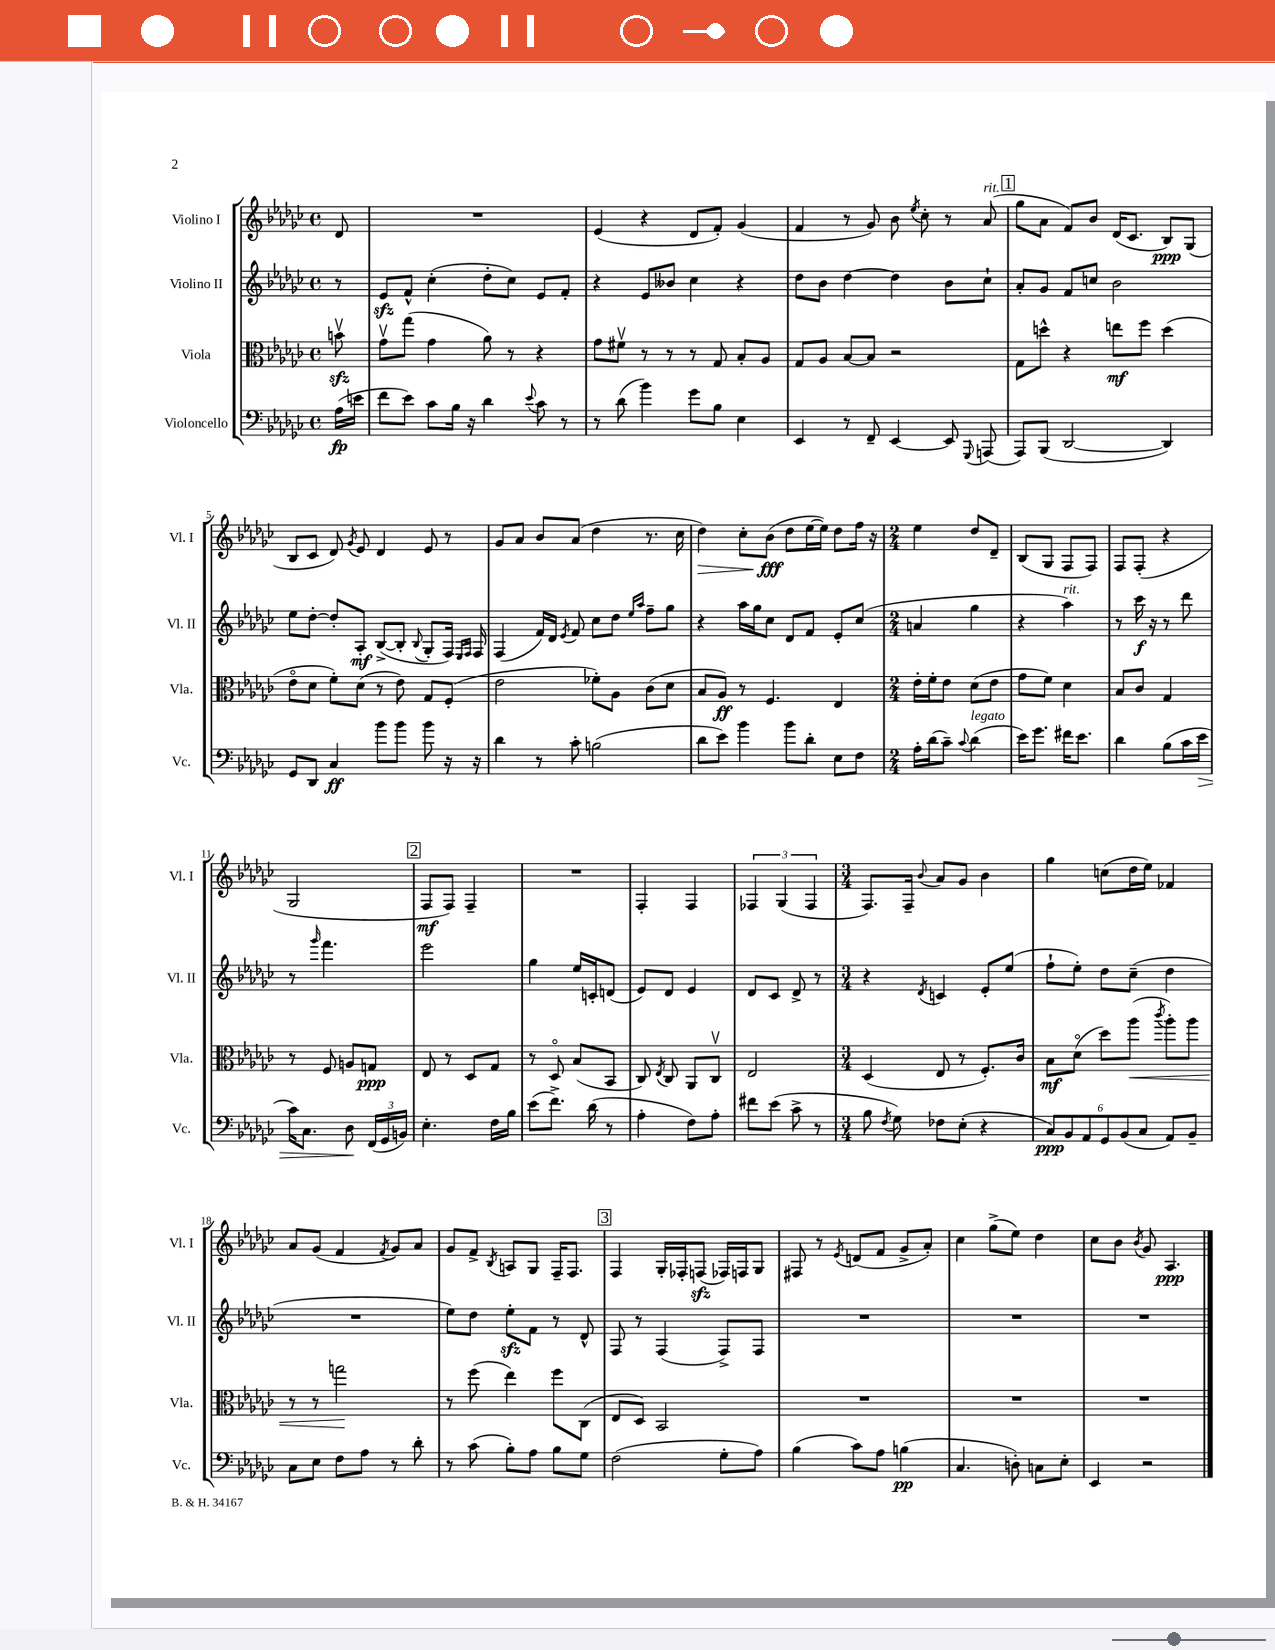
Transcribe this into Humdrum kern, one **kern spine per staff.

**kern	**dynam	**kern	**dynam	**kern	**dynam	**kern	**dynam
*part4	*part4	*part3	*part3	*part2	*part2	*part1	*part1
*staff4	*staff4	*staff3	*staff3	*staff2	*staff2	*staff1	*staff1
*I"Violoncello	*	*I"Viola	*	*I"Violino II	*	*I"Violino I	*
*I'Vc.	*	*I'Vla.	*	*I'Vl. II	*	*I'Vl. I	*
*clefF4	*	*clefC3	*	*clefG2	*	*clefG2	*
*k[b-e-a-d-g-c-]	*	*k[b-e-a-d-g-c-]	*	*k[b-e-a-d-g-c-]	*	*k[b-e-a-d-g-c-]	*
*M4/4	*	*M4/4	*	*M4/4	*	*M4/4	*
*met(c)	*	*met(c)	*	*met(c)	*	*met(c)	*
=	=	=	=	=	=	=	=
(16A-\LL	fp	8bnzzv\	.	8r	.	8d-/	.
16en\JJ	.	.	.	.	.	.	.
=1	=1	=1	=1	=1	=1	=1	=1
8f\L	.	8g-v\L	.	8e-zz/L	.	1r	.
8e-\J)	.	(8gg-\J	.	8f^^/J	.	.	.
8c-\L	.	4g-\	.	(4cc-'\	.	.	.
16B-\Jk	.	.	.	.	.	.	.
16r	.	.	.	.	.	.	.
4d-\	.	8a-\)	.	8dd-'\L	.	.	.
.	.	8r	.	8cc-\J)	.	.	.
8qqe-/	.	.	.	.	.	.	.
8c-\	.	4r	.	8e-/L	.	.	.
8r	.	.	.	8f'/J	.	.	.
=2	=2	=2	=2	=2	=2	=2	=2
8r	.	8g-\L	.	4r	.	(4e-/	.
(8d-\	.	8f#Xv\J	.	.	.	.	.
4b-\)	.	8r	.	8e-/L	.	4r	.
.	.	8r	.	8b--X/J	.	.	.
8g-\L	.	8r	.	4cc-\	.	8d-/L	.
8B-\J	.	8G-/	.	.	.	8f'/J)	.
4E-\	.	8B-'/L	.	4r	.	(4g-/	.
.	.	8A-/J	.	.	.	.	.
=3	=3	=3	=3	=3	=3	=3	=3
4EE-/	.	8G-/L	.	8dd-\L	.	4f/	.
.	.	8A-/J	.	8b-\J	.	.	.
8r	.	[8B-/L	.	[4dd-\	.	8r	.
8FF~/	.	8B-/J]	.	.	.	8g-/)	.
[4EE-/	.	2r	.	4dd-\]	.	8b-\	.
.	.	.	.	.	.	8qee-/	.
.	.	.	.	.	.	8cc-'\	.
8EE-/]	.	.	.	8b-\L	.	8r	.
8qqGGG-/	.	.	.	.	.	.	.
!	!	!	!	!	!	!LO:TX:a:i:t=rit.	!
(8AAAn/	.	.	.	8cc-`\J	.	(8a-/	.
!!LO:REH:place=s1:t=1
=4	=4	=4	=4	=4	=4	=4	=4
8AAA-/L)	.	8G-\L	.	8a-'/L	.	8gg-\L	.
(8BBB-/J	.	8ddn^^\J	.	8g-/J	.	8a-\J	.
[2DD-/	.	4r	.	8f/L	.	8f/L)	.
.	.	.	.	8ccn/J	.	8b-/J	.
.	.	8een\L	mf	2b-\	.	(16d-/KL	.
.	.	.	.	.	.	8.c-/J	.
.	.	8ff\J	.	.	.	.	.
4DD-/])	.	(4dd\	.	.	.	8B-/L)	ppp
.	.	.	.	.	.	(8G-/J	.
!!LO:LB:g=z
=5	=5	=5	=5	=5	=5	=5	=5
8GG-/L	.	8e-\L	.	8ee-\L	.	8B-/L	.
8DD-/J	.	8d-\J	.	[8dd-'\J	.	8c-/J	.
4C-/	ff	8f'\L)	.	8dd-'/L]	.	8d-/)	.
.	.	.	.	.	.	8qg-/	.
.	.	(8d-\J	.	8A-'/J	mf	8e-/	.
8b-\L	.	8r	.	([8B-^/L	.	4d-/	.
8b-\J	.	8e-\)	.	8B-'/J]	.	.	.
.	.	.	.	8qqB-/	.	.	.
8b-\	.	8G-/L	.	8G-'/L	.	8e-/	.
16r	.	(8F'/J	.	16F/Jk)	.	8r	.
.	.	.	.	16qqE-/LL	.	.	.
.	.	.	.	16qqF/JJ	.	.	.
16r	.	.	.	16F/	.	.	.
=6	=6	=6	=6	=6	=6	=6	=6
4d-\	.	2e-\	.	(4F/	.	8g-/L	.
.	.	.	.	.	.	8a-/J	.
8r	.	.	.	16f/LL)	.	8b-/L	.
.	.	.	.	16d-/JJ	.	.	.
.	.	.	.	8qe-/	.	.	.
8c-'\	.	.	.	8f/	.	(8a-/J	.
(2Bn\	.	8f-X'\L)	.	8cc-\L	.	4dd-\	.
.	.	8A-\J	.	8dd-\J	.	.	.
.	.	.	.	16qqee-/LL	.	.	.
.	.	.	.	16qqaa-/JJ	.	.	.
.	.	(8c-\L	.	8ff~\L	.	8.r	.
.	.	8d-\J	.	8gg-\J	.	.	.
.	.	.	.	.	.	16cc-\	.
=7	=7	=7	=7	=7	=7	=7	=7
!	!	!	!	!	!	!	!LO:HP:b
8d-\L	.	8B-/L	.	4r	.	4dd-\)	>
8e-\J)	.	8A-/J)	ff	.	.	.	.
4b-\	.	8r	.	16aa-\LL	.	8cc-'\L	.
.	.	.	.	16gg-\J	.	.	.
.	.	4.F/	.	8cc-\J	.	(8b-\J	fff
8b-\L	.	.	.	8d-/L	.	8dd-\L	]
8d-'\J	.	.	.	8f/J	.	[16ee-\L	.
.	.	.	.	.	.	16ee-\JJ])	.
8E-\L	.	4E-/	.	8e-'/L	.	8dd-\L	.
8F\J	.	.	.	(8cc-/J	.	16ff\Jk	.
.	.	.	.	.	.	16r	.
=8	=8	=8	=8	=8	=8	=8	=8
*M2/4	*	*M2/4	*	*M2/4	*	*M2/4	*
16A-'\LL	.	16e-'\LL	.	4an/	.	4ee-\	.
(16d-\J	.	16f'\J	.	.	.	.	.
8c-~\J)	.	8e-\J	.	.	.	.	.
8qqc-/	.	.	.	.	.	.	.
!LO:TX:a:i:t=legato	!	!	!	!	!	!	!
(4d-\	.	(8d-\L	.	4gg-\	.	8dd-/L	.
.	.	8e-\J	.	.	.	8d-~/J	.
=9	=9	=9	=9	=9	=9	=9	=9
16e-\KL)	.	8g-\L	.	4r	.	(8B-/L	.
8.g-\J	.	.	.	.	.	.	.
.	.	8f\J)	.	.	.	8G-/J	.
!	!	!	!	!LO:TX:a:i:t=rit.	!	!	!
16f#X\KL	.	4d-\	.	4aa-\)	.	8F/L	.
8.e-\J	.	.	.	.	.	.	.
.	.	.	.	.	.	8F/J)	.
=10	=10	=10	=10	=10	=10	=10	=10
4d-\	.	8B-/L	.	8r	.	8F/L	.
.	.	8c-/J	.	16ccc-\	f	(8F'/J	.
.	.	.	.	16r	.	.	.
(8B-\L	.	4G-/	.	8r	.	4r	.
16c-\L	.	.	.	8ddd-\	.	.	.
!	!LO:HP:b	!	!	!	!	!	!
16e-\JJ	>	.	.	.	.	.	.
!!LO:LB:g=z
=11	=11	=11	=11	=11	=11	=11	=11
16c-\KL)	.	8r	.	8r	.	2G-/	.
8.C-\J	.	.	.	.	.	.	.
.	.	.	.	16qqggg-/	.	.	.
.	.	8F/	.	4.fff\	.	.	.
8D-\	.	8An/L	.	.	.	.	.
(24FF/LL	]	8Gn/J	ppp	.	.	.	.
24GG-/	.	.	.	.	.	.	.
24BBn/JJ)	.	.	.	.	.	.	.
!!LO:REH:place=s1:t=2
=12	=12	=12	=12	=12	=12	=12	=12
4.E-'\	.	8E-/	.	2eee-\	.	8F/L	mf
.	.	8r	.	.	.	8F/J)	.
.	.	8D-/L	.	.	.	4F~/	.
16F\LL	.	8G-/J	.	.	.	.	.
16B-\JJ	.	.	.	.	.	.	.
=13	=13	=13	=13	=13	=13	=13	=13
(8e-\L	.	8r	.	4gg-\	.	2r	.
8.f^\J)	.	8D-/	.	.	.	.	.
.	.	(8B-/L	.	16ee-/LL	.	.	.
(16d-\	.	.	.	16cn'/J	.	.	.
8r	.	8BB-/J	.	(8dn/J	.	.	.
=14	=14	=14	=14	=14	=14	=14	=14
4A-'\	.	8C-/)	.	8e-/L)	.	4F'/	.
.	.	8qE-/	.	.	.	.	.
.	.	8C-/	.	8d-/J	.	.	.
8F\L)	.	8AA-/L	.	4e-/	.	4F/	.
8A-'\J	.	8C-v/J	.	.	.	.	.
=15	=15	=15	=15	=15	=15	=15	=15
8f#X\L	.	2E-/	.	8d-/L	.	6F-X/	.
(8e-\J	.	.	.	8c-/J	.	.	.
.	.	.	.	.	.	(6G-/	.
8c-^\	.	.	.	8d-^/	.	.	.
.	.	.	.	.	.	6F-/	.
8r	.	.	.	8r	.	.	.
=16	=16	=16	=16	=16	=16	=16	=16
*M3/4	*	*M3/4	*	*M3/4	*	*M3/4	*
8B-\	.	(4D-/	.	4r	.	8.F/L)	.
8qF/	.	.	.	.	.	.	.
8G-\)	.	.	.	.	.	.	.
.	.	.	.	.	.	16F~/Jk	.
.	.	.	.	8qd-/	.	8qqb-/	.
8F-X\L	.	8E-/	.	4cn/	.	8a-/L	.
(8E-'\J	.	8r	.	.	.	8g-/J	.
4r	.	8.F'/L)	.	8e-'/L	.	4b-\	.
.	.	.	.	(8ee-/J	.	.	.
.	.	16c-/Jk	.	.	.	.	.
=17	=17	=17	=17	=17	=17	=17	=17
12C-/L)	ppp	8B-\L	mf	8ff`\L	.	4gg-\	.
12BB-/	.	.	.	.	.	.	.
.	.	(8d-\J	.	8ee-'\J)	.	.	.
12AA-/	.	.	.	.	.	.	.
12GG-/	.	8dd-\L)	.	8dd-\L	.	(8ccn\L	.
(12BB-/	.	.	.	.	.	.	.
!	!	!	!LO:HP:b	!	!	!	!
.	.	(8aa-\J	<	(8cc-~\J	.	16dd-\L	.
12C-/J	.	.	.	.	.	.	.
.	.	.	.	.	.	16ee-\JJ)	.
.	.	8qccc-/	.	.	.	.	.
8AA-/L)	.	8aa-'\L)	.	4dd-\	.	4f-X/	.
8BB-~/J	.	8aa-\J	.	.	.	.	.
!!LO:LB:g=z
=18	=18	=18	=18	=18	=18	=18	=18
8C-\L	.	8r	.	2.r	.	8a-/L	.
8E-\J	.	8r	.	.	.	(8g-/J	.
8F\L	.	2ggn\	.	.	.	4f/	.
8A-\J	.	.	.	.	.	.	.
.	.	.	.	.	.	8qf/	.
8r	.	.	.	.	.	8g-/L)	.
8d-'\	.	.	.	.	.	8a-/J	.
.	.	.	[	.	.	.	.
=19	=19	=19	=19	=19	=19	=19	=19
8r	.	8r	.	8ee-\L)	.	8g-/L	.
(8c-\	.	(8ff\	.	8dd-\J	.	8f^/J	.
.	.	.	.	.	.	8qB-/	.
8B-'\L)	.	4ee-\)	.	8ee-zz'\L	.	8An/L	.
8A-\J	.	.	.	8f\J	.	8G-/J	.
8B-\L	.	8ff\L	.	8r	.	16F~/KL	.
.	.	.	.	.	.	8.F/J	.
8G-\J	.	(8C-\J	.	8d-^^/	.	.	.
!!LO:REH:place=s1:t=3
=20	=20	=20	=20	=20	=20	=20	=20
(2F\	.	8E-/L	.	8F/	.	4F/	.
.	.	8D-/J)	.	8r	.	.	.
.	.	2BB-/	.	(4F/	.	16G-'/LL	.
.	.	.	.	.	.	16F-X'/J	.
.	.	.	.	.	.	(8Fnzz/J	.
8G-'\L	.	.	.	8F^/L)	.	16F-X/LL)	.
.	.	.	.	.	.	16Fn/J	.
8A-\J)	.	.	.	8F/J	.	8G-/J	.
=21	=21	=21	=21	=21	=21	=21	=21
(4B-\	.	2.r	.	2.r	.	8F#X/	.
.	.	.	.	.	.	8r	.
.	.	.	.	.	.	8qe-/	.
8c-\L)	.	.	.	.	.	(8dn/L	.
8A-\J	.	.	.	.	.	8f/J	.
(4Bn\	pp	.	.	.	.	8g-^/L	.
.	.	.	.	.	.	8a-'/J)	.
=22	=22	=22	=22	=22	=22	=22	=22
4.C-/	.	2.r	.	2.r	.	4cc-\	.
.	.	.	.	.	.	(8gg-^\L	.
8Dn'\)	.	.	.	.	.	8ee-\J)	.
8Cn\L	.	.	.	.	.	4dd-\	.
8E-'\J	.	.	.	.	.	.	.
=23	=23	=23	=23	=23	=23	=23	=23
4EE-/	.	2.r	.	2.r	.	8cc-\L	.
.	.	.	.	.	.	8b-\J	.
.	.	.	.	.	.	8qb-/	.
2r	.	.	.	.	.	8g-/	.
.	.	.	.	.	.	4.A-/	ppp
==	==	==	==	==	==	==	==
*-	*-	*-	*-	*-	*-	*-	*-
